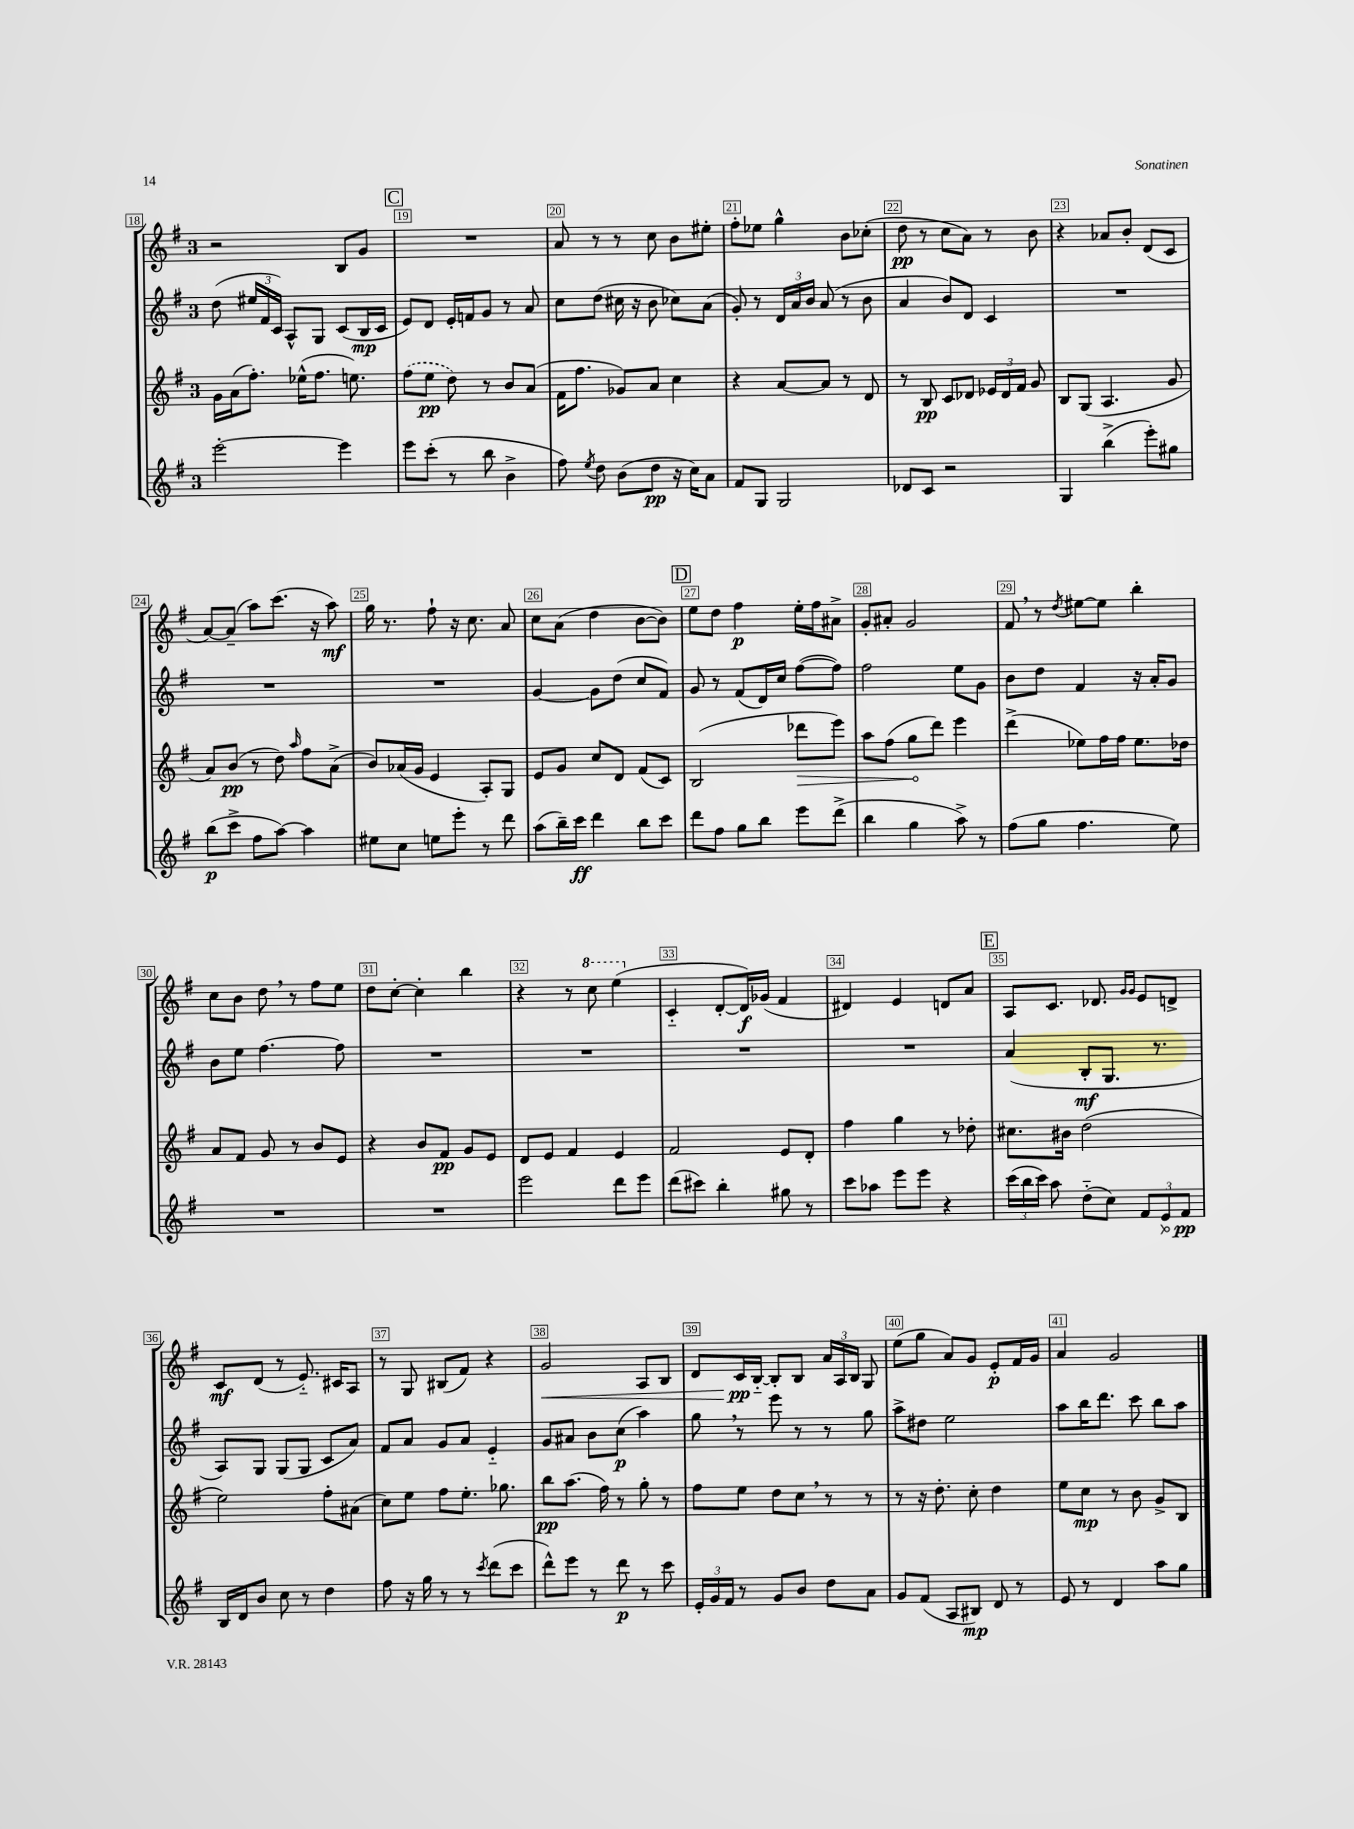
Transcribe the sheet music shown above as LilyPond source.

<<
\new StaffGroup <<
\new Staff = "s0" {
    \clef treble \key g \major \once \override Staff.TimeSignature.style = #'single-digit \time 3/4
    \autoBeamOff r2 b8[ g'8] |
    \mark \markup { \box "C" } R2. |
    a'8 r8 r8 c''8 b'8[ eis''8]-. |
    fis''8[-. ees''8] g''4-^ b'8[ ces''8]-.( |
    d''8\pp r8 c''8[ a'8]) r8 b'8 |
    r4 aes'8[ b'8]-. d'8[( c'8] |
    a'8[~) a'8]--( a''8[) c'''8.]( r16 a''8\mf) |
    g''16 r8. fis''8-! r16 c''8. a'8 |
    c''8[ a'8]( d''4 b'8[~ b'8]) |
    \mark \markup { \box "D" } e''8[ d''8] fis''4\p e''16[-. fis''16 ais'8]-> |
    g'8[-. ais'8]-. g'2 |
    fis'8 \breathe r8 \acciaccatura { d''8 } eis''8[~ eis''8] b''4-. |
    c''8[ b'8] d''8 \breathe r8 fis''8[ e''8] |
    d''8[ c''8]~-. c''4-. b''4 |
    r4 r8 \ottava #1 c'''8 e'''4( \ottava #0 |
    c'4-_ d'8[~-. d'16\f) ges'16]( fis'4 |
    dis'4) e'4 d'8[ a'8] |
    \mark \markup { \box "E" } a8[ c'8.] des'8. \grace { g'16[ g'16] } e'8[ d'8]-> |
    c'8[\mf d'8]( r8 e'8.-_) cis'16[ a8] |
    r8 g8 bis8[( fis'8]) r4 |
    g'2\< a8[ b8] |
    d'8[ c'16\pp\! b16]~-_ b8[-. b8] \tuplet 3/2 { a'16[ a16 b16] } g8 |
    e''8[( g''8] a'8[) g'8] e'8[-.\p fis'16 g'16] |
    a'4 g'2 \bar "|." |
}
\new Staff = "s1" {
    \clef treble \key g \major \once \override Staff.TimeSignature.style = #'single-digit \time 3/4
    \autoBeamOff d''8( \tuplet 3/2 { eis''16[ fis'16 c'16]) } a8[-^ g8] c'8[( b16\mp c'16] |
    \mark \markup { \box "C" } e'8[) d'8] e'16[-. f'16 g'8] r8 a'8 |
    c''8[ d''8]( cis''16 r16 b'8 ces''8[) a'8]( |
    g'8-.) r8 \tuplet 3/2 { d'16[ a'16 b'16] } a'8( r8 b'8 |
    a'4 b'8[) d'8] c'4 |
    R2. |
    R2. |
    R2. |
    g'4~ g'8[ d''8]( c''8[ fis'8]) |
    \mark \markup { \box "D" } g'8 r8 fis'8[( d'16) c''16] fis''8[~( fis''8]) |
    fis''2 e''8[ g'8] |
    b'8[ d''8] fis'4 r16 a'16[-. g'8] |
    b'8[ e''8] fis''4.~ fis''8 |
    R2. |
    R2. |
    R2. |
    R2. |
    \mark \markup { \box "E" } a'4( b8[-.\mf g8.] r8. |
    a8[) g8] g8[( g8] c'8[ a'8]) |
    fis'8[ a'8] g'8[ a'8] e'4-_ |
    g'8[ ais'8] b'8[ c''8]\p( a''4) |
    g''8 \breathe r8 e'''8 r8 r8 g''8 |
    a''8[-> dis''8] e''2 |
    a''8[ b''16 d'''8.] c'''8 b''8[ a''8] \bar "|." |
}
\new Staff = "s2" {
    \clef treble \key g \major \once \override Staff.TimeSignature.style = #'single-digit \time 3/4
    \autoBeamOff g'16[ a'16( fis''8.]-.) ees''16[-^( fis''8.] e''8.) |
    \mark \markup { \box "C" } \once \slurDashed fis''8[( e''8]\pp d''8) r8 b'8[ a'8]( |
    fis'16[ fis''8.] ges'8[) a'8] c''4 |
    r4 a'8[~ a'8] r8 d'8 |
    r8 b8\pp c'8[ des'8] \tuplet 3/2 { ees'16[ des'16 fis'16] } g'8 |
    b8[ g8]( a4. g'8 |
    a'8[) b'8]\pp( r8 d''8) \grace { a''16 } fis''8[ a'8]->( |
    b'8[) aes'16( g'16] e'4 a8[-.) g8] |
    e'8[ g'8] c''8[ d'8] fis'8[( c'8]) |
    \mark \markup { \box "D" } b2( \once \override Hairpin.circled-tip = ##t des'''8[\> e'''8]) |
    a''8[ fis''8]( g''8[\! d'''8]) e'''4 |
    d'''4->( ees''8[) fis''16 fis''16] ees''8.[ des''16] |
    a'8[ fis'8] g'8 r8 b'8[ e'8] |
    r4 b'8[ fis'8]\pp g'8[ e'8] |
    d'8[ e'8] fis'4 e'4 |
    fis'2 e'8[ d'8]-. |
    fis''4 g''4 r8 des''8-. |
    \mark \markup { \box "E" } cis''8.[ bis'16] d''2( |
    e''2) fis''8[-. ais'8]( |
    c''8[) e''8] fis''8[ e''8.]-. ges''8. |
    b''8[\pp a''8.]( fis''16) r8 g''8-. r8 |
    fis''8[ e''8] d''8[ c''8] \breathe r8 r8 |
    r8 r16 d''8.-. c''8-. d''4 |
    e''8[ c''8]\mp r8 b'8 g'8[-> b8] \bar "|." |
}
\new Staff = "s3" {
    \clef treble \key g \major \once \override Staff.TimeSignature.style = #'single-digit \time 3/4
    \autoBeamOff e'''2~-. e'''4 |
    \mark \markup { \box "C" } e'''8[ c'''8]-.( r8 b''8 b'4-> |
    fis''8) \acciaccatura { e''8 } d''8 b'8[( d''8]\pp r16 c''16[) a'8] |
    fis'8[ g8] g2 |
    des'8[ c'8] r2 |
    g4 b''4->( e'''8[-.) gis''8] |
    b''8[\p( c'''8]-> fis''8[ a''8]~) a''4 |
    eis''8[ c''8] e''8[ e'''8]-. r8 d'''8 |
    a''8[( b''16--) c'''16]\ff d'''4 b''8[ c'''8] |
    \mark \markup { \box "D" } d'''8[ fis''8] g''8[ b''8] e'''8[ d'''8]->( |
    b''4 g''4 a''8->) r8 |
    fis''8[( g''8] fis''4. e''8) |
    R2. |
    R2. |
    e'''2 d'''8[ e'''8] |
    d'''8[( cis'''8]) b''4-. gis''8 r8 |
    c'''8[ aes''8] e'''8[ e'''8] r4 |
    \mark \markup { \box "E" } \tuplet 3/2 { c'''16[( b''16 c'''16]) } a''8 d''8[-_( c''8]) \tuplet 3/2 { fis'8[ \once \override Hairpin.circled-tip = ##t e'8\> fis'8]\pp\! } |
    b16[ d'16 b'8] c''8 r8 d''4 |
    fis''8 r16 g''16 r8 r8 \acciaccatura { c'''8 } d'''8[( c'''8] |
    d'''8[-^) e'''8] r8 d'''8\p r8 c'''8 |
    \tuplet 3/2 { e'16[-. g'16 fis'16] } r8 g'8[ b'8] d''8[ a'8] |
    g'8[ fis'8]( a8[ bis8]\mp) d'8 r8 |
    e'8 r8 d'4 a''8[ g''8] \bar "|." |
}
>>
>>
\layout { \context { \Score currentBarNumber = #18 \override BarNumber.break-visibility = ##(#f #t #t) barNumberVisibility = #all-bar-numbers-visible \override BarNumber.stencil = #(make-stencil-boxer 0.1 0.3 ly:text-interface::print) } }
